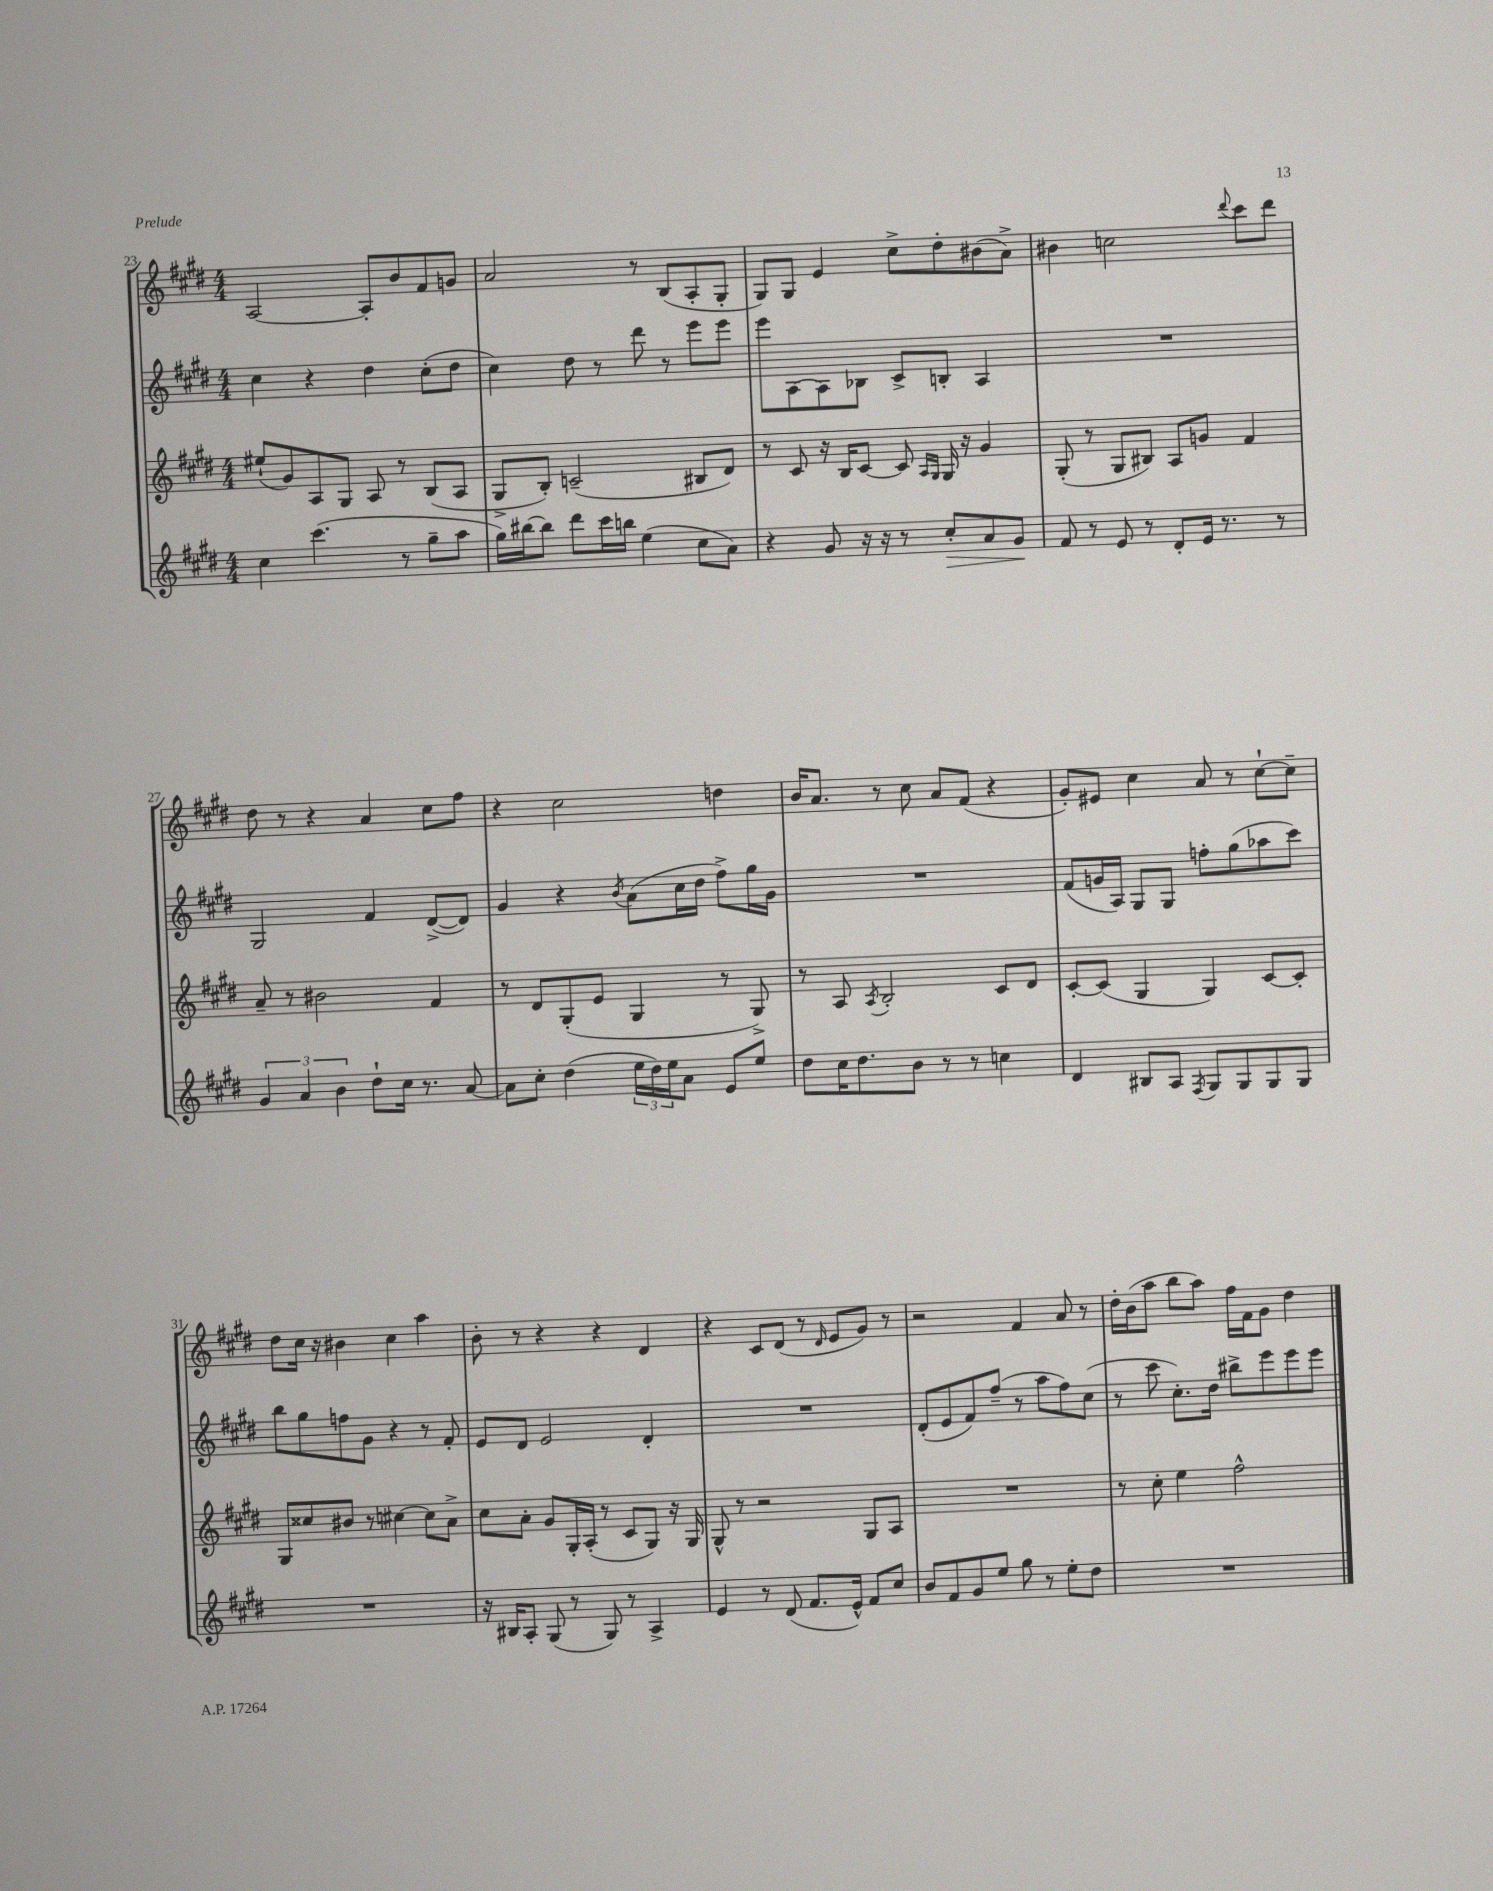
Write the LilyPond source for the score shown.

<<
\new StaffGroup <<
\new Staff = "s0" {
    \clef treble \key e \major \numericTimeSignature \time 4/4
    a2~ a8-. b'8 fis'8 g'8 |
    a'2 r8 b8( a8-. gis8-. |
    gis8) gis8 e'4 cis''8-> dis''8-. bis'8( a'8->) |
    bis'4 c''2 \appoggiatura { dis'''8 } cis'''8 dis'''8 |
    dis''8 r8 r4 a'4 cis''8 fis''8 |
    r4 cis''2 d''4 |
    b'16 a'8. r8 cis''8 a'8 fis'8( r4 |
    gis'8-.) eis'8 cis''4 a'8 r8 cis''8~-! cis''8-- |
    dis''8 cis''16 r16 bis'4 cis''4 a''4 |
    b'8-. r8 r4 r4 dis'4 |
    r4 cis'8 dis'8( r8 \grace { dis'16 } e'8 gis'8) r8 |
    r2 fis'4 a'8 r8 |
    dis''16-. b'16( a''8 b''8 a''8) fis''16 fis'16 gis'8 dis''4 \bar "|." |
}
\new Staff = "s1" {
    \clef treble \key e \major \numericTimeSignature \time 4/4
    cis''4 r4 dis''4 cis''8-.( dis''8 |
    cis''4) dis''8 r8 dis'''8 r8 e'''8 e'''8 |
    e'''8 a8~ a8 bes8 cis'8-> b8-. a4 |
    R1 |
    gis2 fis'4 dis'8~->( dis'8) |
    gis'4 r4 \acciaccatura { b'8 } a'8( cis''16 dis''16 fis''8->) gis''16 gis'16 |
    R1 |
    fis'8( g'16 a16) gis8 gis8 f''8-. gis''8( aes''8 cis'''8) |
    b''8 gis''8 f''8 gis'8 r4 r8 fis'8-. |
    e'8 dis'8 e'2 dis'4-. |
    R1 |
    dis'8-.( e'8 fis'8) fis''8--( r8 a''8 fis''8) cis''8( |
    r8 cis'''8 cis''8.-.) dis''16 bis''8-> e'''8 e'''8 e'''8 \bar "|." |
}
\new Staff = "s2" {
    \clef treble \key e \major \numericTimeSignature \time 4/4
    eis''8-!( gis'8) a8 gis8 a8 r8 b8( a8 |
    gis8-> b8-.) c'2--( bis8 dis'8) |
    r8 cis'8 r16 b16 cis'8~ cis'8 \grace { a16 gis16 } gis16 r16 gis'4 |
    gis8-.( r8 gis8 bis8) a8 g'8 fis'4 |
    a'8-- r8 bis'2 fis'4 |
    r8 dis'8 gis8-.( e'8 gis4 r8 gis8->) |
    r8 a8 \acciaccatura { a8 } b2-. cis'8 dis'8 |
    cis'8~-. cis'8( gis4 gis4) cis'8~ cis'8-. |
    gis8 cisis''8 bis'8 r8 cis''4~ cis''8 a'8-> |
    cis''8 a'8-. gis'8 gis16-. a16-.( r8 cis'8 gis8) r16 gis16 |
    gis8-^ r8 r2 gis8 a8 |
    R1 |
    r8 cis''8-. e''4 fis''2-^ \bar "|." |
}
\new Staff = "s3" {
    \clef treble \key e \major \numericTimeSignature \time 4/4
    cis''4 cis'''4.( r8 gis''8-- a''8 |
    gis''16) bis''16~ bis''8 dis'''8 cis'''16 b''16 e''4( cis''8 a'8) |
    r4 gis'8 r16 r16 r8 cis''8-.\> a'8 gis'8\! |
    fis'8 r8 e'8 r8 dis'8-. e'16 r8. r8 |
    \tuplet 3/2 { gis'4 a'4 b'4 } dis''8-! cis''16 r8. a'8~ |
    a'8 cis''8-. dis''4( \tuplet 3/2 { e''16 dis''16) e''16 } a'8 e'8 e''8 |
    dis''8 cis''16 dis''8. b'8 r8 r8 c''4 |
    dis'4 bis8 a8 \acciaccatura { fis8 } gis8 gis8 gis8 gis8 |
    R1 |
    r16 bis16 a8-. gis8( r8 gis8) r8 a4-> |
    e'4 r8 dis'8( fis'8. e'16-^) fis'8 cis''8 |
    b'8 fis'8 gis'8 e''8 gis''8 r8 e''8-. dis''8 |
    R1 \bar "|." |
}
>>
>>
\layout { \context { \Score currentBarNumber = #23 } }
